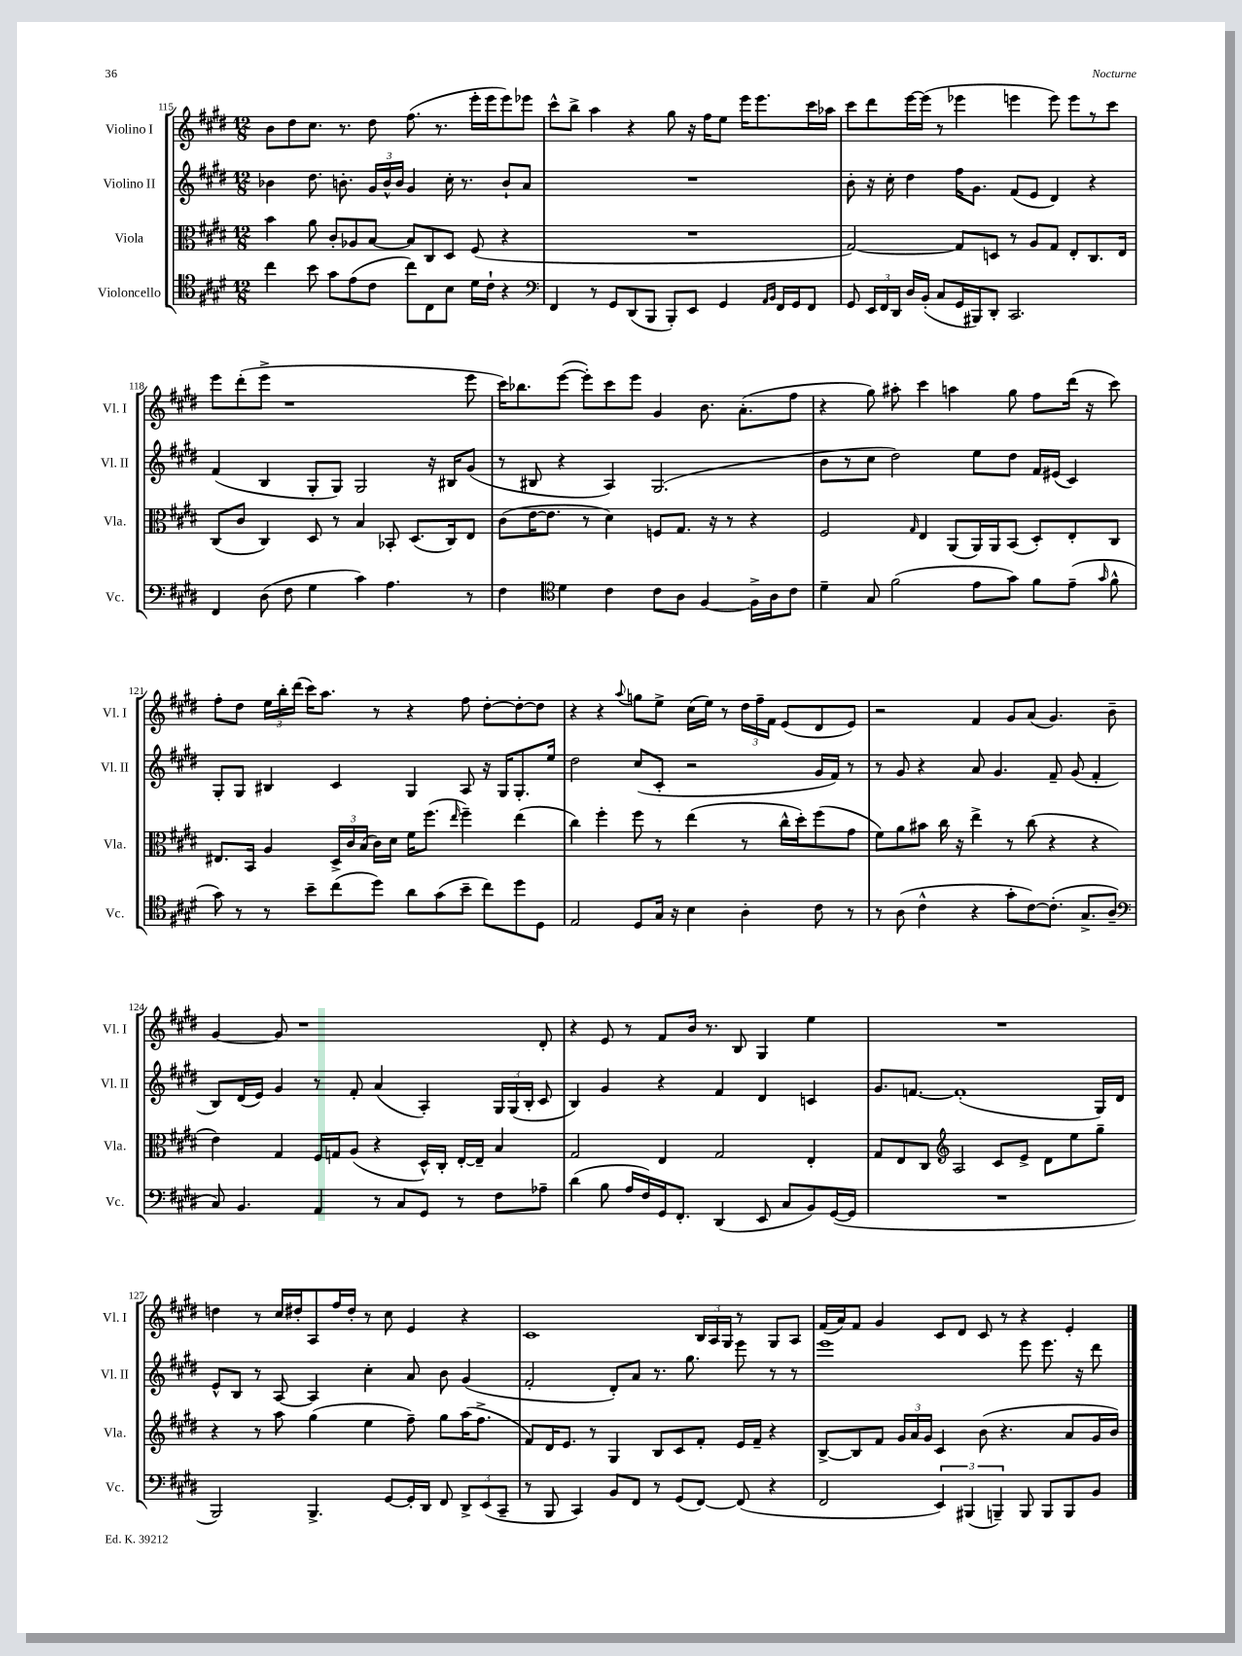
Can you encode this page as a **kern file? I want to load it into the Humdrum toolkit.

**kern	**kern	**kern	**kern
*staff4	*staff3	*staff2	*staff1
*clefC4	*clefC3	*clefG2	*clefG2
*k[f#c#g#d#]	*k[f#c#g#d#]	*k[f#c#g#d#]	*k[f#c#g#d#]
*M12/8	*M12/8	*M12/8	*M12/8
4cc#\	4b\	4b-\	8b\L
.	.	.	8dd#\
8b\	8a\	8.dd#\	8.cc#\J
8g#\L	8c#'/L	.	.
.	.	8.b'\	8.r
(8e\	8A-/	.	.
8c#\J	[8B/J	24g#/LL	8dd#\
.	.	24b^^/	.
.	.	24b/JJ	.
8cc#\L)	8B/]L	4g#/	(8.ff#\
8C#\	8C#/	.	.
.	.	.	8.r
8B\J	8D#/J	16cc#'\	.
.	.	8.r	.
16d#\LL	(8F#/	.	16eee'\LL
16c#`\JJ	.	.	16eee\J
4r	4r	8b`/L	8eee\)
.	.	8a/J	8eee-\J
=	=	=	=
*clefF4	*	*	*
4FF#/	1.r	1.r	8ccc#^^\L
.	.	.	8bb^\J
8r	.	.	4aa\
8GG#/L	.	.	.
(8DD#/	.	.	4r
8BBB/J	.	.	.
8BBB'/L)	.	.	8gg#\
8EE/J	.	.	16r
.	.	.	16ff#\LK
4GG#/	.	.	8ee\J
.	.	.	16eee\LK
.	.	.	8.eee\
16qqAA/LL	.	.	.
16qqBB/JJ	.	.	.
16FF#/LL	.	.	.
16GG#/J	.	.	.
8FF#/J	.	.	16ccc#\L
.	.	.	16aa-\JJ
=	=	=	=
8GG#/	[2G#/)	8b'\	8ccc#\L
24EE/LL	.	16r	8ddd#\
24FF#/	.	.	.
.	.	16cc#'\	.
24DD#/JJ	.	.	.
16D#/LL	.	4dd#\	[16eee\L
(16BB'/JJ	.	.	(16eee\]JJ
8C#/L	.	.	8r
16GG#/L	8G#/]L	16ff#\LK	4eee-\
16BBB#/J)	.	8.g#\J	.
8DD#'/J	8D/J	.	.
2.CC#/	8r	(8f#/L	4eee\
.	8A/L	8e/J	.
.	8G#/J	4d#/)	8eee\)
.	8E'/L	.	8eee\L
.	8.C#/	4r	8r
.	.	.	8ccc#\J
.	16E/Jk	.	.
=	=	=	=
4FF#/	(8C#/L	(4f#/	8eee\L
.	8c#/J	.	(8ddd#'\
(8D#\	4C#/)	4B/	8eee^\J
8F#\	.	.	1r
4G#\	8D#/	8G#'/L	.
.	8r	8G#/J)	.
4c#\)	4B/	2G#/	.
4.A\	8BB-'/	.	.
.	(8.D#/L	.	.
.	.	16r	.
.	16C#/k)	16B#/LK	.
8r	8E/J	(8g#/J	8eee\
=	=	=	=
4F#\	(8c#\L	8r	16ccc#\LK)
.	.	.	8.bb-\
.	[16e\K	8B#/	.
.	8.e\]J	.	.
*clefC4	*	*	*
4d#\	.	4r	([8eee\J
.	8r	.	8eee'\]L)
4c#\	4d#\)	4A/)	8ccc#\
.	.	.	8eee\J
8c#\L	8F/L	(2.G#/	4g#/
8A\J	8.G#/J	.	.
[4F#/	.	.	8.b\
.	16r	.	.
.	8r	.	.
.	.	.	(8.a'\L
16F#^\]LL	4r	.	.
16A\J	.	.	.
8c#\J	.	.	8ff#\J
=	=	=	=
4d#~\	2F#/	8b\L	4r
.	.	8r	.
8G#/	.	8cc#\J	8gg#\)
(2f#\	.	2dd#\)	8aa#'\
.	16qqG#/	.	.
.	4E/	.	4ccc#\
.	(8AA/L	.	4aa\
8e\L	16AA/L)	8ee\L	.
.	16AA/J	.	.
8g#\J)	(8BB/J	8dd#\J	8gg#\
8f#\L	8D#'/L)	16f#/LL	8ff#\L
.	.	(16e#/JJ	.
(8e~\J	8E'/	4c#/)	(16ddd#\Jk
.	.	.	16r
16qqg#/	.	.	.
8f#^^\	8C#/J	.	8ccc#\)
=	=	=	=
8g#\)	8.E#/L	8G#'/L	8ff#'\L
8r	.	8G#/J	8dd#\J
.	16BB/Jk	.	.
8r	4A/	4B#/	24ee\LL
.	.	.	24bb'\
.	.	.	(24ddd#\JJ
8b~\L	.	.	16ccc#\LK)
.	.	.	8.aa\J
(8cc#\	24D#^/LL	4c#/	.
.	24c#/	.	.
.	(24B/JJ	.	.
8dd#\J)	16c#\LL)	.	8r
.	16d#\JJ	.	.
8a\L	16f#\LK	4G#/	4r
.	(8.ff#\J	.	.
(8g#\	.	.	.
.	16qqee/	.	.
8b~\J	4ff#~\)	8A/	8ff#\
8cc#\L)	.	16r	[8dd#'\L
.	.	16G#/LK	.
8dd#\	(4ee\	8.G#'/	8dd#'\_
8D#\J	.	.	8dd#\]J
.	.	16ee/Jk	.
=	=	=	=
2E/	4cc#\)	2dd#\	4r
.	4ff#'\	.	4r
.	.	.	8qqaa/
8D#/L	8ff#\	(8cc#/L	8gg\L
16G#/Jk	8r	8c#'/J	8ee^\J
16r	.	.	.
4B\	(4ee\	2r	(16cc#\LL
.	.	.	16ee\JJ)
.	.	.	8r
4A'\	8r	.	24dd#\LL
.	.	.	24ff#~\
.	.	.	24f#\JJ
.	16cc#^^\LL	.	(8e/L
.	16dd#'\J)	.	.
8c#\	(8ff#\	16g#/LL	8d#/
.	.	16f#/JJ)	.
8r	8g#\J	8r	8e/J)
=	=	=	=
8r	8f#\L)	8r	2r
(8A\	8a\	8g#/	.
4c#^^\	8b#\J	4r	.
.	16cc#\	.	.
.	16r	.	.
4r	4ee^\	8a/	4f#/
.	.	4.g#/	.
8g#'\L	8r	.	8g#/L
[8c#\)	(8cc#\	.	(8a/J
(8.c#'\]J	4r	8f#~/	4.g#/)
.	.	(8g#/	.
8.G#^/L	.	.	.
.	4r	4f#'/	.
8A~/J	.	.	8b~\
=	=	=	=
*clefF4	*	*	*
8C#/)	4e\)	8B/L)	[4g#/
4.BB/	.	(16d#/L	.
.	.	16e/JJ)	.
.	4G#/	4g#/	8g#/]
.	.	.	1r
4AA/	16F#/LL	8r	.
.	16G/J	.	.
.	(8A/J	8f#'/	.
8r	4r	(4a/	.
8C#/L	.	.	.
8GG#/J	16D#^^/LL)	4A'/)	.
.	16C#'/JJ	.	.
8r	[16E'/LL	.	.
.	16E~/]JJ	.	.
8F#\L	4B/	24G#/LL	.
.	.	(24G#/	.
.	.	24B'/JJ	.
8A-~\J	.	8c#/	8d#'/
=	=	=	=
(4d#\	2G#/	4B/)	4r
8B\	.	4g#/	8e/
16A/LL	.	.	8r
16F#/)	.	.	.
16GG#/J	4E/	4r	8f#/L
8.FF#'/J	.	.	.
.	.	.	16b/Jk
.	.	.	8.r
(4DD#/	2G#/	4f#/	.
.	.	.	8B/
8EE/	.	4d#/	4G#/
8C#/L	.	.	.
8BB/)	4E'/	4c/	4ee\
([16GG#/L	.	.	.
16GG#/]JJ	.	.	.
=	=	=	=
1.r	8G#/L	8.g#/L	1.r
.	8E/	.	.
.	.	[8.f/J	.
.	8C#/J	.	.
*	*clefG2	*	*
.	2A/	(1f']	.
.	8c#/L	.	.
.	8e^/J	.	.
.	8d#\L	.	.
.	8ee\	.	.
.	8gg#~\J	16G#/LL)	.
.	.	16d#/JJ	.
=	=	=	=
2BBB/)	4r	8e^^/L	4dd\
.	.	8B/J	.
.	8r	8r	8r
.	8aa\	[8A/	16cc#/LL
.	.	.	16dd#'/J
4.BBB^/	(4gg#\	4A/]	8A/
.	.	.	16ff#/L
.	.	.	16dd#'/JJ
.	4ee\	4cc#'\	8r
[8GG#/L	.	.	8cc#\
16GG#'/]L	8ff#~\)	8a/	4e/
16DD#/JJ	.	.	.
8FF#/	8gg#\L	8b\	.
12DD#^/L	(16aa\K	(4g#/	4r
.	8.ff#^\J	.	.
(12EE/	.	.	.
12CC#~/J	.	.	.
=	=	=	=
8r	8f#/L)	2f#'/	1c#
8BBB/	16d#/K	.	.
.	8.e/J	.	.
4CC#/)	.	.	.
.	8r	.	.
8BB/L	4G#/	8d#'/L)	.
8FF#/J	.	8a/J	.
8r	8B/L	8.r	.
(8GG#/L	8c#/	.	.
.	.	8.gg#\	.
[8FF#/J)	8f#'/J	.	24B/LL
.	.	.	24A/
.	.	.	24G#/JJ
(8FF#/]	16e/LL	8eee\	8r
.	16f#~/JJ	.	.
4r	4r	8r	8G#/L
.	.	8r	8A/J
=	=	=	=
2FF#/	[8B^/L	1eee	(16f#/LL
.	.	.	16a/J)
.	8B/]	.	8f#/J
.	8f#/J	.	4g#/
.	24g#/LL	.	.
.	24a/	.	.
.	24g#/JJ	.	.
6EE/)	4c#/	.	8c#/L
.	.	.	8d#/J
(6BBB#/	.	.	.
.	(8b\	.	8c#/
6BBB~/)	.	.	.
.	4.r	.	8r
8BBB/	.	8eee\	4r
8BBB/L	.	8.eee\	.
8BBB/	8a/L	.	4e'/
.	.	16r	.
8BB/J	16g#/L	8ddd#\	.
.	16b/JJ)	.	.
==	==	==	==
*-	*-	*-	*-
